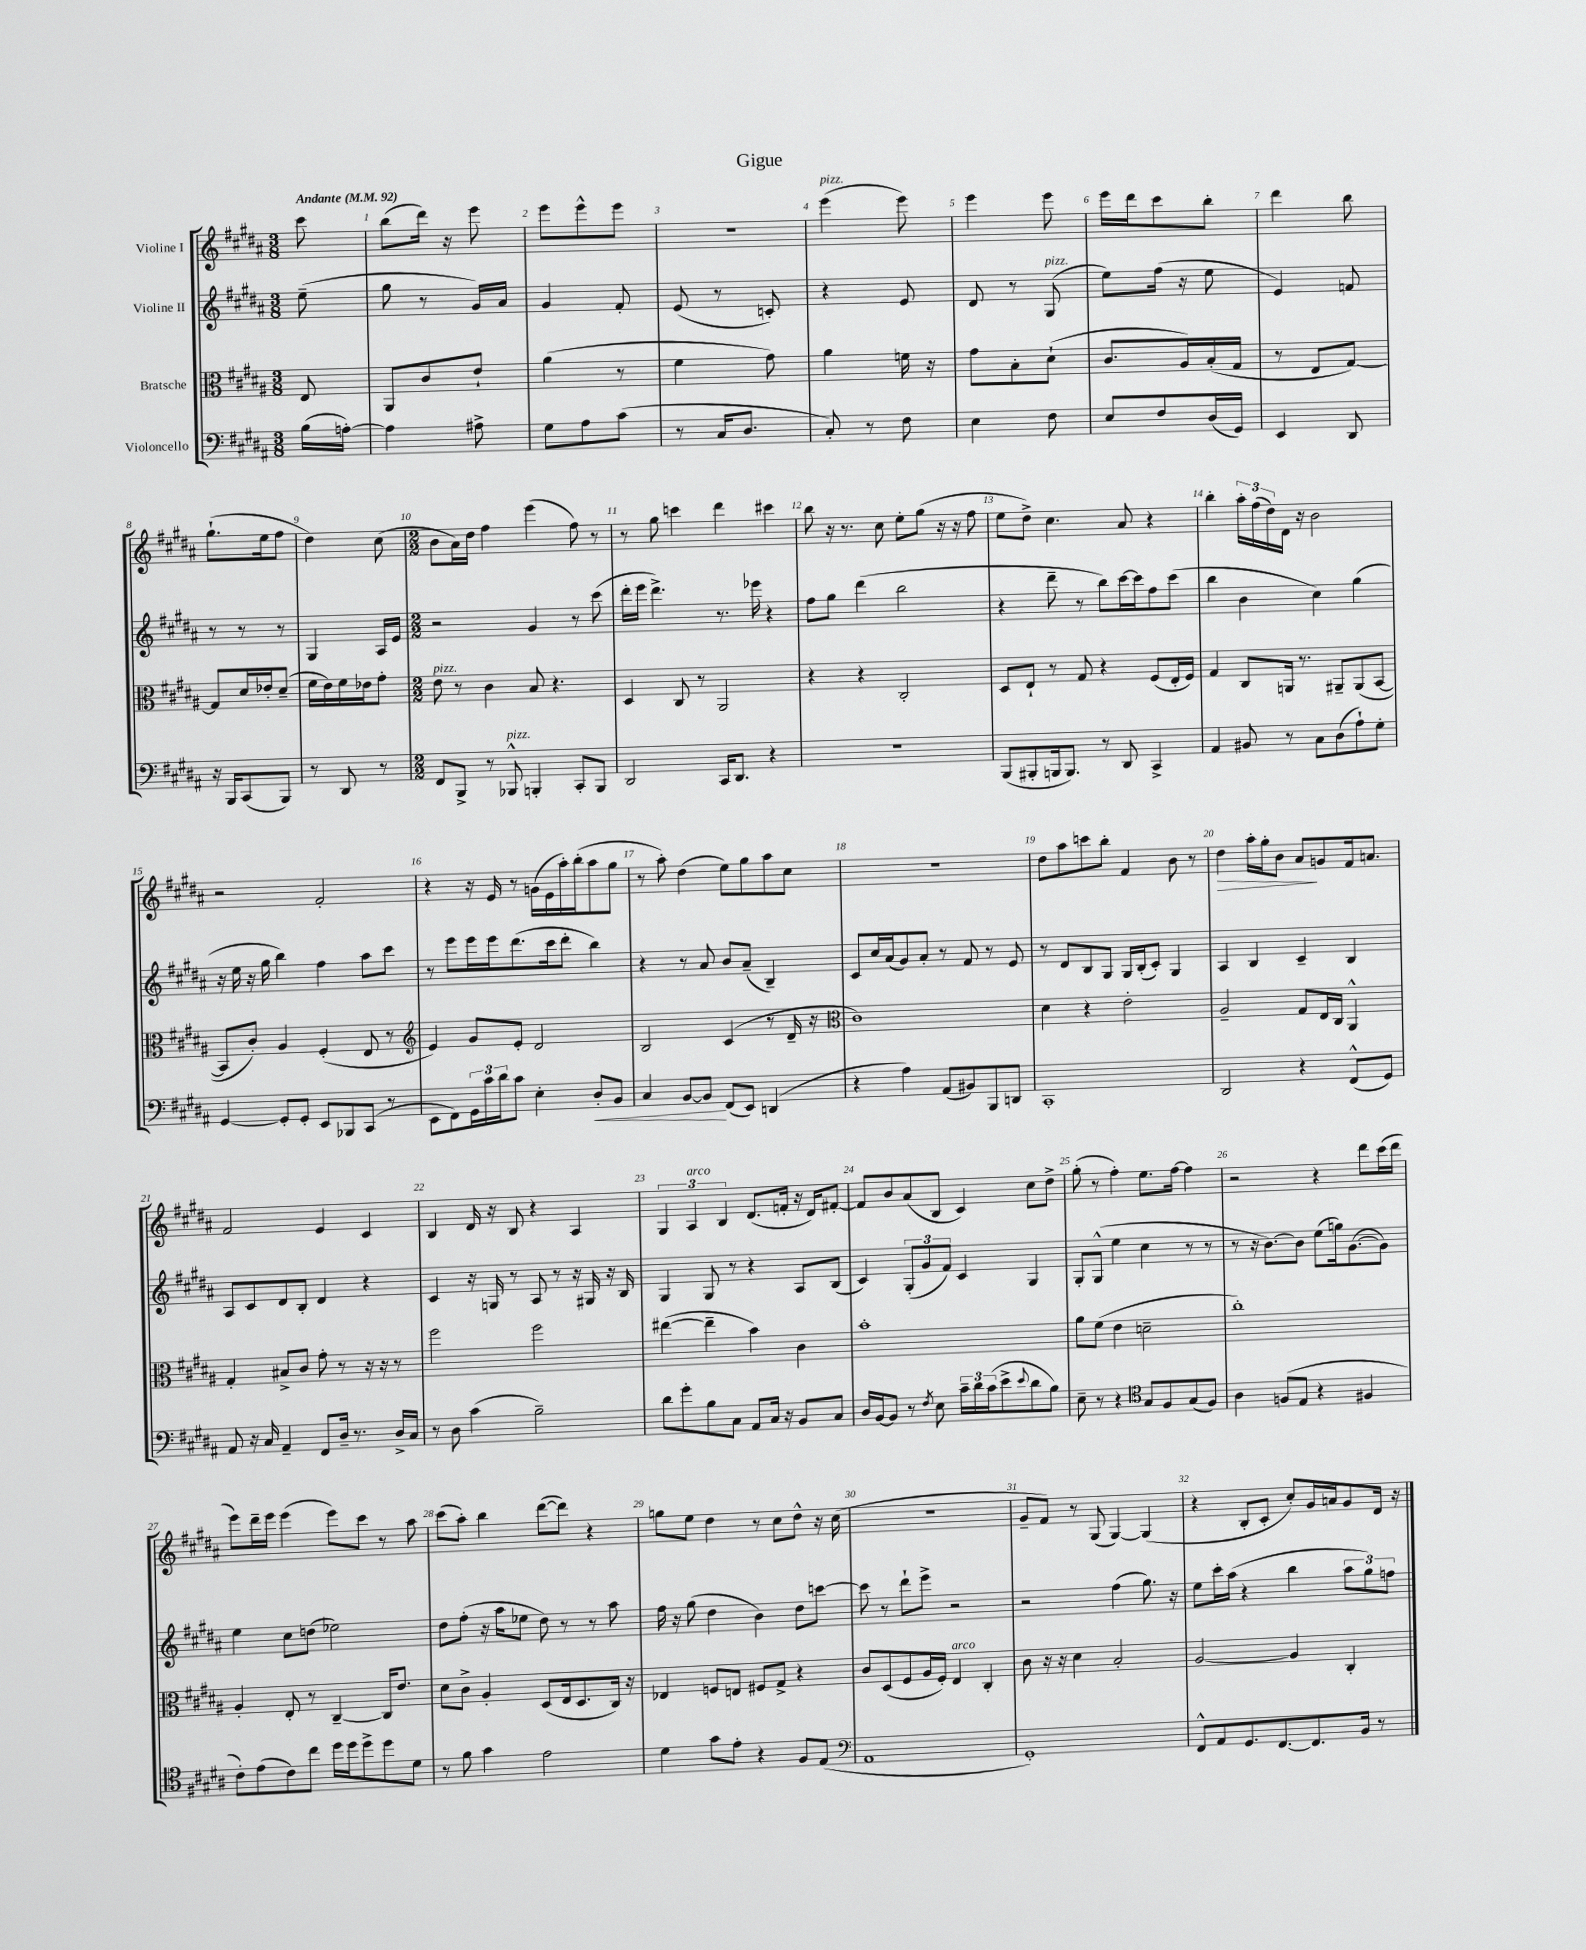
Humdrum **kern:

**kern	**dynam	**kern	**kern	**kern	**dynam
*part4	*part4	*part3	*part2	*part1	*part1
*staff4	*staff4	*staff3	*staff2	*staff1	*staff1
*I"Violoncello	*	*I"Bratsche	*I"Violine II	*I"Violine I	*
*clefF4	*	*clefC3	*clefG2	*clefG2	*
*k[f#c#g#d#a#]	*	*k[f#c#g#d#a#]	*k[f#c#g#d#a#]	*k[f#c#g#d#a#]	*
*M3/8	*	*M3/8	*M3/8	*M3/8	*
*MM92	*	*MM92	*MM92	*MM92	*
=	=	=	=	=	=
!	!	!	!	!LO:TX:a:B:t=Andante	!
(16B\LL	.	8E/	(8ee~\	8ccc#\	.
[16An'\JJ)	.	.	.	.	.
=1	=1	=1	=1	=1	=1
4A\]	.	8AA#/L	8gg#\	(8bb\L	.
.	.	8c#/	8r	16ddd#\Jk)	.
.	.	.	.	16r	.
8A#X^\	.	8e`/J	16g#/LL)	8eee\	.
.	.	.	16a#/JJ	.	.
=2	=2	=2	=2	=2	=2
8G#\L	.	(4a#\	4g#/	8eee\L	.
8A#\	.	.	.	8eee^^\	.
(8c#\J	.	8r	8f#'/	8eee\J	.
=3	=3	=3	=3	=3	=3
8r	.	4f#\	(8e/	4.r	.
16C#/KL	.	.	8r	.	.
8.D#/J	.	.	.	.	.
.	.	8g#\)	8cn'/)	.	.
=4	=4	=4	=4	=4	=4
!	!	!	!	!LO:TX:a:i:t=pizz.	!
8C#'/)	.	4a#\	4r	(4eee\	.
8r	.	.	.	.	.
8F#\	.	16fn\	8e/	8eee\)	.
.	.	16r	.	.	.
=5	=5	=5	=5	=5	=5
4E\	.	8g#\L	8d#/	4eee\	.
.	.	8B'\	8r	.	.
!	!	!	!LO:TX:a:i:t=pizz.	!	!
8F#\	.	(8d#`\J	(8G#/	8eee\	.
=6	=6	=6	=6	=6	=6
8E/L	.	8.c#/L	8ee\L)	16eee\LL	.
.	.	.	.	16ddd#\J	.
8F#/	.	.	(16ff#\Jk	8ccc#\	.
.	.	16A#/L)	16r	.	.
(16D#/L	.	(16B'/	8ee\	8bb'\J	.
16GG#/JJ)	.	16G#/JJ	.	.	.
=7	=7	=7	=7	=7	=7
4EE/	.	8r	4e/)	4ddd#\	.
.	.	8E/L	.	.	.
8DD#/	.	[8G#/J)	8fn/	8bb\	.
!!LO:LB:g=z
=8	=8	=8	=8	=8	=8
16r	.	8G#/L]	8r	(8.gg#`\L	.
16BBB/KL	.	.	.	.	.
(8CC#/	.	16d#/L	8r	.	.
.	.	16e-X'/J	.	16ee\k	.
8BBB/J)	.	(8d#~/J	8r	8ff#\J	.
=9	=9	=9	=9	=9	=9
8r	.	16f#\LL	4G#/	4dd#\)	.
.	.	16e\)	.	.	.
8DD#/	.	16f#\	.	.	.
.	.	16e-X\J	.	.	.
8r	.	8g#'\J	16A#/LL	(8cc#\	.
.	.	.	16e/JJ	.	.
=10	=10	=10	=10	=10	=10
*M2/2	*	*M2/2	*M2/2	*M2/2	*
!	!	!LO:TX:a:i:t=pizz.	!	!	!
8FF#/L	.	8e\	2r	8b\L	.
8BBB^/J	.	8r	.	16a#\L)	.
.	.	.	.	16dd#\JJ	.
8r	.	4c#\	.	4ff#\	.
!LO:TX:a:i:t=pizz.	!	!	!	!	!
8BBB-X^^/	.	.	.	.	.
4BBBn'/	.	8B/	4g#/	(4eee\	.
.	.	4.r	.	.	.
8CC#'/L	.	.	8r	8ff#\)	.
8BBB/J	.	.	(8ccc#\	8r	.
=11	=11	=11	=11	=11	=11
2DD#/	.	4D#/	16ddd#'\LL	8r	.
.	.	.	16eee\JJ	.	.
.	.	.	4.ddd#^\)	8gg#\	.
.	.	8C#/	.	4cccn\	.
.	.	8r	.	.	.
16CC#/KL	.	2AA#/	8.r	4ddd#\	.
8.DD#/J	.	.	.	.	.
.	.	.	16eee-X\	.	.
4r	.	.	4r	4ccc#X\	.
=12	=12	=12	=12	=12	=12
1r	.	4r	8ff#\L	8bb\	.
.	.	.	8gg#\J	16r	.
.	.	.	.	8.r	.
.	.	4r	(4ddd#\	.	.
.	.	.	.	8cc#\	.
.	.	2C#'/	2bb\	8ee'\L	.
.	.	.	.	(8gg#\J	.
.	.	.	.	16r	.
.	.	.	.	16r	.
.	.	.	.	8ff#\	.
=13	=13	=13	=13	=13	=13
(8BBB/L	.	8D#/L	4r	8ee\L	.
8BBB#X'/	.	8E`/J	.	8dd#^\J)	.
16BBBn/k	.	8r	8ddd#~\	4.cc#\	.
8.BBB/J)	.	.	.	.	.
.	.	8G#/	8r	.	.
8r	.	4r	8bb\L)	.	.
8DD#/	.	.	[16ccc#\L	8a#/	.
.	.	.	16ccc#\J]	.	.
4CC#^/	.	(8F#/L	8ff#\	4r	.
.	.	16E'/L	(8ccc#\J	.	.
.	.	16F#/JJ)	.	.	.
=14	=14	=14	=14	=14	=14
4AA#/	.	4G#/	4bb\	4bb'\	.
8BB#X/	.	8C#/L	4b\	24aa#'\LL	.
.	.	.	.	(24ff#\	.
.	.	.	.	24dd#\)	.
8r	.	16AAn/Jk	.	16d#\JJ	.
.	.	8.r	.	16r	.
8C#\L	.	.	4cc#\)	2b\	.
(8D#\	.	8AA#X~/L	.	.	.
8A#`\)	.	(8AA#/	(4gg#\	.	.
8G#'\J	.	[8BB/J	.	.	.
!!LO:LB:g=z
=15	=15	=15	=15	=15	=15
[4GG#/	.	8BB/L]	16r	2r	.
.	.	.	16ee\	.	.
.	.	8c#'/J)	16r	.	.
.	.	.	16gg#\	.	.
8GG#'/L]	.	4A#/	4bb\)	.	.
8GG#'/J	.	.	.	.	.
8EE/L	.	(4F#'/	4ff#\	2f#'/	.
8BBB-X/	.	.	.	.	.
(8CC#/J	.	8E/	8aa#\L	.	.
8r	.	8r	8ccc#\J	.	.
=16	=16	=16	=16	=16	=16
*	*	*clefG2	*	*	*
8EE\L	.	4e/)	8r	4r	.
8FF#\)	.	.	8eee\L	.	.
24GG#\L	.	8g#/L	16eee\L	16r	.
24c#\	.	.	.	.	.
.	.	.	16eee\J	16e/	.
24d#\J	.	.	.	.	.
8c#\J	.	8e'/J	(8.ddd#\	8r	.
4E'\	.	2d#/	.	(16gn\LL	.
.	.	.	16ccc#\k	16e\	.
.	.	.	8ddd#'\J	16aa#'\)	.
.	.	.	.	(16bb'\J	.
!	!LO:HP:b	!	!	!	!
8D#'/L	<	.	4bb\)	8aa#\	.
8BB/J	.	.	.	8gg#\J	.
=17	=17	=17	=17	=17	=17
4C#/	.	2B/	4r	8r	.
.	.	.	.	8aa#'\)	.
[8BB/L	.	.	8r	(4dd#\	.
8BB/J]	.	.	8a#/	.	.
(8FF#/L	[	(4c#/	8b/L	8ee\L)	.
8EE/J)	.	.	(8a#~/J	8gg#\	.
(4DDn/	.	8r	4B~/)	8aa#\	.
.	.	16d#~/	.	8cc#\J	.
.	.	16r	.	.	.
=18	=18	=18	=18	=18	=18
*	*	*clefC3	*	*	*
4r	.	1c#)	8c#/L	1r	.
.	.	.	16cc#/L	.	.
.	.	.	(16a#/J	.	.
4A#\)	.	.	8g#/)	.	.
.	.	.	8a#'/J	.	.
(8AA#/L	.	.	8r	.	.
8BB#X/)	.	.	8f#/	.	.
8BBB/	.	.	8r	.	.
8DDn/J	.	.	8e/	.	.
=19	=19	=19	=19	=19	=19
1CC#'	.	4d#\	8r	8dd#\L	.
.	.	.	8d#/L	8aa#\	.
.	.	4r	8B/	8cccn\	.
.	.	.	8G#/J	8bb'\J	.
.	.	2e'\	16G#/LL	4f#/	.
.	.	.	(16B'/J	.	.
.	.	.	8c#'/J)	.	.
.	.	.	4G#/	8b\	.
.	.	.	.	8r	.
=20	=20	=20	=20	=20	=20
!	!	!	!	!	!LO:HP:b
2DD#/	.	2A#~/	4A#/	4dd#\	>
.	.	.	4B/	16aa#'\LL	.
.	.	.	.	16gg#'\J	.
.	.	.	.	8b\J	.
4r	.	8G#/L	4c#~/	8a#/L	.
.	.	16E/L	.	8gn/	]
.	.	16C#/JJ	.	.	.
(8FF#^^/L	.	4AA#^^/	4B/	16f#/k	.
.	.	.	.	8.an/J	.
8GG#/J)	.	.	.	.	.
!!LO:LB:g=z
=21	=21	=21	=21	=21	=21
8AA#/	.	4G#'/	8A#/L	2f#/	.
16r	.	.	8c#/	.	.
16C#/	.	.	.	.	.
4AA#~/	.	8B#X^/L	8d#/	.	.
.	.	8c#/J	8B'/J	.	.
8FF#/L	.	8g#'\	4d#/	4e/	.
16D#~/Jk	.	8r	.	.	.
8.r	.	.	.	.	.
.	.	16r	4r	4c#/	.
.	.	16r	.	.	.
16D#^/LL	.	8r	.	.	.
16C#/JJ	.	.	.	.	.
=22	=22	=22	=22	=22	=22
8r	.	2ff#\	4c#/	4B/	.
8D#\	.	.	.	.	.
(4c#\	.	.	16r	16d#/	.
.	.	.	16Gn/	16r	.
.	.	.	8r	8B/	.
2B~\)	.	2ff#\	8A#/	4r	.
.	.	.	8r	.	.
.	.	.	16r	4A#/	.
.	.	.	16G#X/	.	.
.	.	.	16r	.	.
.	.	.	16B/	.	.
=23	=23	=23	=23	=23	=23
8d#\L	.	([4ee#X\	4G#/	6G#/	.
8g#'\	.	.	.	.	.
!	!	!	!	!LO:TX:a:i:t=arco	!
.	.	.	.	6A#/	.
8B\	.	4ee#~\]	8G#/	.	.
.	.	.	.	6B/	.
8C#\J	.	.	8r	.	.
8AA#/L	.	4b\)	4r	(8.d#/L	.
16C#/Jk	.	.	.	.	.
16r	.	.	.	16fn'/Jk	.
8BB/L	.	4c#\	8A#/L	16r	.
.	.	.	.	16d#/KL)	.
8C#/J	.	.	(8B/J	[8f#X'/J	.
=24	=24	=24	=24	=24	=24
16D#/LL	.	1b'	4c#/)	8f#/L]	.
[16BB/J	.	.	.	.	.
8BB/J]	.	.	.	8b/	.
8r	.	.	(12G#'/L	(8a#/	.
.	.	.	12g#/	.	.
8qF#/	.	.	.	.	.
8E\	.	.	.	8B/J	.
.	.	.	12f#/J)	.	.
24c#~\LL	.	.	4c#/	4c#/)	.
24d#\	.	.	.	.	.
(24c#\J	.	.	.	.	.
8e^\	.	.	.	.	.
8qqe/	.	.	.	.	.
8d#\	.	.	4G#/	8cc#\L	.
8B\J)	.	.	.	8dd#^\J	.
=25	=25	=25	=25	=25	=25
8E~\	.	8a#\L	8G#'/L	(8gg#'\	.
8r	.	(8f#\J	(8G#^^/J	8r	.
4r	.	4e\	4ee\	4ff#'\)	.
*clefC4	*	*	*	*	*
8G#/L	.	2dn~\	4cc#\	8.ee\L	.
8F#/	.	.	.	.	.
.	.	.	.	[16ff#\Jk	.
(8G#/	.	.	8r	4ff#\]	.
8F#/J)	.	.	8r	.	.
=26	=26	=26	=26	=26	=26
4A#\	.	1cc#')	8r	2r	.
.	.	.	16r	.	.
.	.	.	[8.b\L)	.	.
(8Fn/L	.	.	.	.	.
8E/J	.	.	8b\J]	.	.
4r	.	.	(8ee\L	4r	.
.	.	.	16ggn\k)	.	.
.	.	.	([8.g#\	.	.
4F#X/	.	.	.	8ddd#\L	.
.	.	.	8g#\J])	(16ccc#\L	.
.	.	.	.	16ddd#\JJ	.
!!LO:LB:g=z
=27	=27	=27	=27	=27	=27
8c#'\L)	.	4A#'/	4ee\	8eee\L)	.
(8e\	.	.	.	16ddd#~\L	.
.	.	.	.	16eee\JJ	.
8c#\)	.	8E'/	8cc#\L	(4eee\	.
8cc#\J	.	8r	(8ddn\J	.	.
16dd#\LL	.	[4C#~/	2ee-X\)	8eee\L)	.
16dd#\J	.	.	.	.	.
8dd#^\	.	.	.	8ccc#\J	.
8dd#\	.	16C#/KL]	.	8r	.
.	.	8.e/J	.	.	.
8d#\J	.	.	.	8aa#\	.
=28	=28	=28	=28	=28	=28
8r	.	8d#\L	8dd#\L	(8ccc#\L	.
8f#\	.	8c#^\J	(8ff#'\J	8aa#'\J)	.
4g#\	.	4A#'/	16r	4bb\	.
.	.	.	16aa#\KL	.	.
.	.	.	8ee-X\J	.	.
2e\	.	(8D#/L	8dd#\)	([8ddd#\L	.
.	.	16E/k	8r	8ddd#\J])	.
.	.	8.D#/	.	.	.
.	.	.	8r	4r	.
.	.	16C#/Jk)	8aa#\	.	.
.	.	16r	.	.	.
=29	=29	=29	=29	=29	=29
4d#\	.	4E-X/	16ff#\	8ggn\L	.
.	.	.	16r	.	.
.	.	.	(8gg#\	8ee\J	.
8g#\L	.	8Fn/L	4dd#\	4dd#\	.
8e'\J	.	8En/J	.	.	.
4r	.	8F#X/L	4b\)	8r	.
.	.	8G#^/J	.	8cc#\L	.
8F#/L	.	4r	8dd#\L	8dd#^^\J	.
(8E/J	.	.	[8cccn\J	16r	.
.	.	.	.	(16cc#\	.
=30	=30	=30	=30	=30	=30
*clefF4	*	*	*	*	*
1AA#	.	8c#/L	8ccc\]	1r	.
.	.	(8D#/	8r	.	.
.	.	8F#/	8ddd#`\L	.	.
.	.	16A#/L	8eee^\J	.	.
.	.	16F#'/JJ)	.	.	.
!	!	!LO:TX:a:i:t=arco	!	!	!
.	.	4E/	2r	.	.
.	.	4C#'/	.	.	.
=31	=31	=31	=31	=31	=31
1GG#')	.	8c#\	2r	8g#~/L	.
.	.	16r	.	8f#/J)	.
.	.	16r	.	.	.
.	.	4d#\	.	8r	.
.	.	.	.	(8G#/	.
.	.	2B'/	(4ff#\	[4G#/)	.
.	.	.	8.gg#\)	(4G#/]	.
.	.	.	16r	.	.
=32	=32	=32	=32	=32	=32
8FF#^^/L	.	[2A#/	8ee\L	4r	.
8AA#/	.	.	16ccc#'\L	.	.
.	.	.	(16aa#\JJ	.	.
8.GG#/	.	.	4r	8B'/L	.
.	.	.	.	8c#'/J	.
[8.FF#/	.	.	.	.	.
.	.	4A#/]	4bb\	8cc#'/L)	.
8.FF#/]	.	.	.	16g#/L	.
.	.	.	.	16an/J	.
.	.	4C#'/	12aa#\L	8g#/	.
16BB/Jk	.	.	.	.	.
.	.	.	12gg#\)	.	.
8r	.	.	.	16d#/Jk	.
.	.	.	12ffn\J	.	.
.	.	.	.	16r	.
==	==	==	==	==	==
*-	*-	*-	*-	*-	*-
